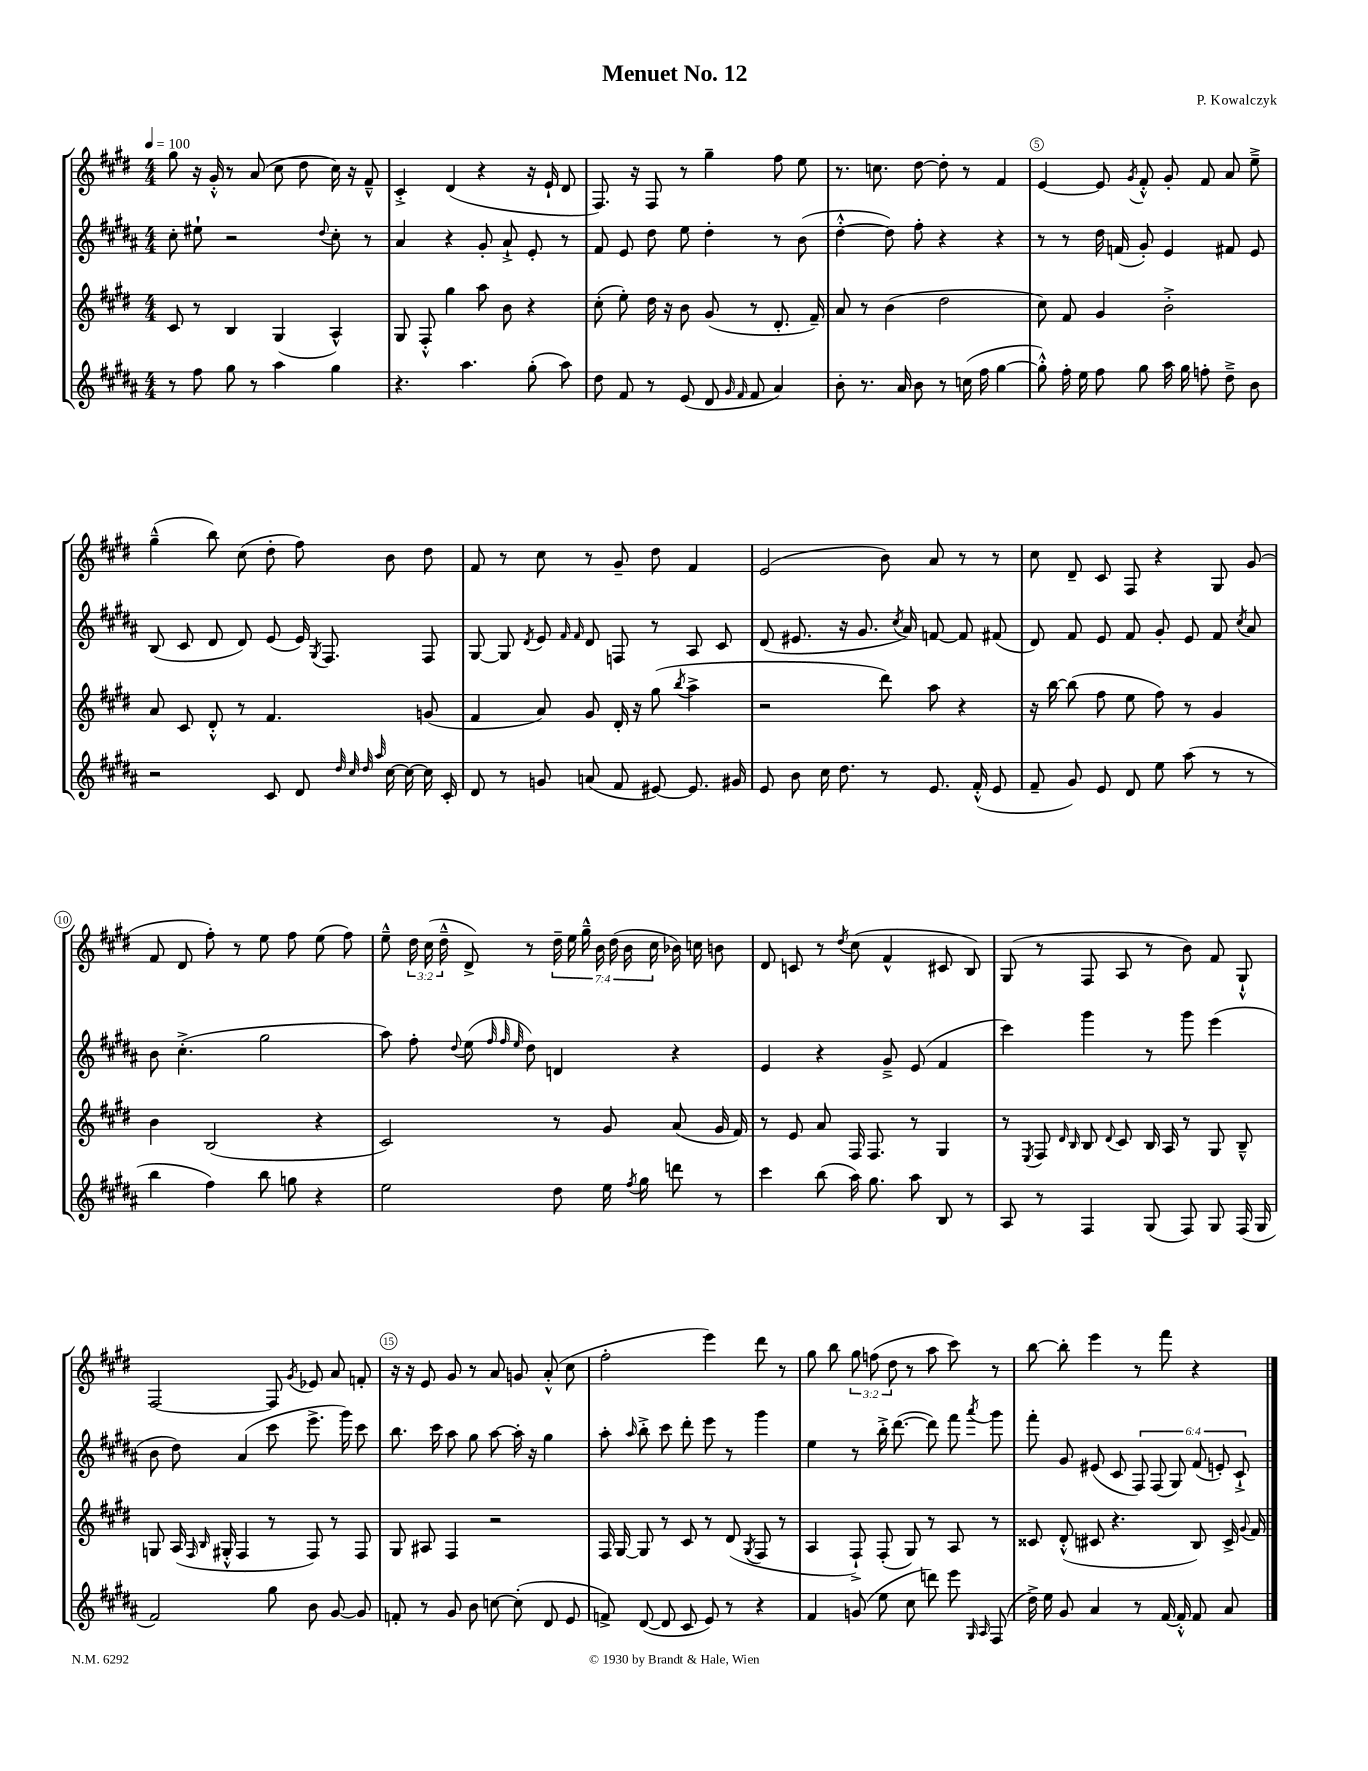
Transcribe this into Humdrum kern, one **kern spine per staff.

**kern	**kern	**kern	**kern
*staff4	*staff3	*staff2	*staff1
*clefG2	*clefG2	*clefG2	*clefG2
*k[f#c#g#d#a#]	*k[f#c#g#d#]	*k[f#c#g#d#a#]	*k[f#c#g#d#]
*M4/4	*M4/4	*M4/4	*M4/4
*MM100	*MM100	*MM100	*MM100
8r	8c#	8cc#'	8gg#
8ff#	8r	8ee#`	16r
.	.	.	16g#'^^
8gg#	4B	2r	8r
8r	.	.	(8a
4aa#	(4G#	.	8cc#
.	.	.	8dd#
.	.	8qqdd#	.
4gg#	4A^^)	8cc#'	16cc#)
.	.	.	16r
.	.	8r	8f#~^^
=	=	=	=
4.r	8G#	4a#	4c#'^
.	8F#'^^	.	.
.	4gg#	4r	(4d#
4.aa#	.	.	.
.	8aa	8g#'	4r
.	8b	8a#`^	.
(8gg#'	4r	8e'	16r
.	.	.	16e`
8aa#)	.	8r	8d#
=	=	=	=
8dd#	(8cc#'	8f#	8.F#)
8f#	8ee')	8e	.
.	.	.	16r
8r	16dd#	8dd#	8F#
.	16r	.	.
(8e	8b	8ee	8r
8d#	(8g#	4dd#'	4gg#~
16qqg#	.	.	.
16qqf#	.	.	.
8f#	8r	.	.
4a#)	8.d#'	8r	8ff#
.	.	(8b	8ee
.	16f#~)	.	.
=	=	=	=
8b'	8a	[4dd#'^^	8.r
8.r	8r	.	.
.	.	.	8.cc
.	(4b	8dd#])	.
16a#	.	.	.
8b	.	8ff#'	[8dd#
8r	2dd#	4r	8dd#']
(16cc	.	.	8r
16ff#	.	.	.
[4gg#	.	4r	4f#
=	=	=	=
8gg#'^^])	8cc#)	8r	[4e
16ff#'	8f#	8r	.
16ee	.	.	.
8ff#	4g#	16dd#	8e]
.	.	(16f	.
.	.	.	8qg#
8gg#	.	8g#')	8f#'^^
16aa#	2b'^	4e	8g#'
16gg#	.	.	.
8ff'	.	.	8f#
8dd#~^	.	8f#	8a
8b	.	8e	8ee~^
=	=	=	=
2r	8a	(8B	(4gg#~^^
.	8c#	8c#	.
.	8d#'^^	8d#	8bb)
.	8r	8d#)	(8cc#
8c#	4.f#	(8e	8dd#'
8d#	.	16e)	8ff#)
.	.	8qG#	.
.	.	8.F#	.
32qqdd#	.	.	.
32qqcc#	.	.	.
32qqdd#	.	.	.
32qqaa#	.	.	.
[16cc#	.	.	8b
16cc#_	.	.	.
16cc#]	(8g	8F#	8dd#
16c#'	.	.	.
=	=	=	=
8d#	4f#	[8G#	8f#
8r	.	8G#]	8r
.	.	8qd#	.
8g	8a)	8e	8cc#
.	.	16qqf#	.
.	.	16qqf#	.
(8a	8g#	8d#	8r
8f#	16d#'	8F	8g#~
.	16r	.	.
[8e#)	(8gg#	8r	8dd#
.	8qbb	.	.
8.e#]	4aa^	8A#	4f#
.	.	8c#	.
16g#	.	.	.
=	=	=	=
8e	2r	(8d#	(2e
8b	.	8.e#	.
16cc#	.	.	.
8.dd#	.	16r	.
.	.	8.g#	.
8r	8ddd#)	.	8b)
.	.	8qcc#	.
.	.	16a#)	.
8.e	8aa	[8f	8a
.	4r	8f]	8r
(16f#'^^	.	.	.
8e	.	(8f#	8r
=	=	=	=
8f#~	16r	8d#)	8cc#
.	[16bb	.	.
8g#)	(8bb]	8f#	8d#~
8e	8ff#	8e	8c#
8d#	8ee	8f#	8F#
8ee	8ff#)	8g#'	4r
(8aa#	8r	8e	.
8r	4g#	8f#	8G#
.	.	8qcc#	.
8r	.	8a#	(8g#
=	=	=	=
4bb	4b	8b	8f#
.	.	(4.cc#'^	8d#
4ff#)	(2B	.	8ff#')
.	.	.	8r
8bb	.	2gg#	8ee
8gg	.	.	8ff#
4r	4r	.	(8ee
.	.	.	8ff#)
=	=	=	=
2ee	2c#)	8aa#)	8ee~^^
.	.	8ff#'	24dd#
.	.	.	(24cc#
.	.	.	24dd#~^^
.	.	8qqdd#	.
.	.	(8ee	8d#^)
.	.	32qqff#	.
.	.	32qqff#	.
.	.	32qqee	.
.	.	8dd#)	8r
8dd#	8r	4d	28dd#~
.	.	.	28ee
.	.	.	28gg#~^^
.	.	.	28b
16ee	8g#	.	.
.	.	.	(28dd#
.	.	.	28b
8qff#	.	.	.
16gg#	.	.	.
.	.	.	28cc#
8ddd	(8a	4r	16b-)
.	.	.	16cc
8r	16g#	.	8b
.	16f#)	.	.
=	=	=	=
4ccc#	8r	4e	8d#
.	8e	.	8c
(8bb	8a	4r	8r
.	.	.	8qdd#
16aa#)	16F#	.	(8cc#
8.gg#	8.F#	.	.
.	.	8g#~^	4f#^^
8aa#	8r	(8e	.
8B	4G#	4f#	8c#
8r	.	.	8B)
=	=	=	=
8A#	8r	4ccc#)	(8G#
.	8qE	.	.
8r	8F#	.	8r
.	16qqd#	.	.
.	16qqB	.	.
4F#	8B	4ggg#	8F#
.	8qqd#	.	.
.	8c#	.	8A
(8G#	16B	8r	8r
.	16A	.	.
8F#)	8r	8ggg#	8b)
8G#	8G#	(4eee	8f#
(16F#	8B~^^	.	8G#`^^
16G#	.	.	.
=	=	=	=
2f#)	8G	8b	[2F#
.	(16A	8dd#)	.
.	16qqF#	.	.
.	16qqB	.	.
.	16G#'^^	.	.
.	4F#	(4a#	.
8gg#	8r	8ccc#	8F#]
.	.	.	8qg#
8b	8F#)	8.eee^	8e-
[8g#	8r	.	8a
.	.	16ggg#)	.
8g#]	8F#	8ccc#	8f'
=	=	=	=
8f'	8G#	8.bb	16r
.	.	.	16r
8r	8A#	.	8e
.	.	16ccc#	.
8g#	4F#	8aa#	8g#
8b	.	8gg#	8r
[8cc	2r	[8aa#	8a
(8cc']	.	16aa#']	8g
.	.	16r	.
8d#	.	4gg#	(8a'^^
8e	.	.	8cc#
=	=	=	=
8f^)	16F#	8aa#'	2ff#'
.	[16G#	.	.
.	.	16qqaa#	.
([8d#	8G#]	8bb'^	.
8d#]	8r	8ccc#	.
8c#	8c#	8ddd#'	.
8e)	8r	8eee	4eee)
8r	(8d#	8r	.
.	8qG#	.	.
4r	8F#	4ggg#	8ddd#
.	8r	.	8r
=	=	=	=
4f#	4A	4ee	8gg#
.	.	.	8bb
(8g	8F#`^)	8r	12gg#
.	.	.	(12ff
8ee	(8F#'	16bb'^	.
.	.	.	12dd#
.	.	([8.ddd#	.
8cc#	8G#)	.	8r
8ddd)	8r	8ddd#])	8aa
8eee	8A	8fff#	8ccc#)
16qqG#	.	.	.
16qqA#	.	8qaaa#	.
(8F#	8r	8ggg#	8r
=	=	=	=
16dd#^)	8c##	8fff#'	[8bb
16ee	.	.	.
8g#	(8d#'^^	8g#	8bb']
4a#	8c#	(8e#	4eee
.	4.r	8c#	.
8r	.	12F#)	8r
.	.	(12F#	.
[16f#	.	.	8fff#
.	.	12G#)	.
16f#'^^]	.	.	.
8f#	8B)	(12f#	4r
.	.	12e')	.
8a#	16c#^	.	.
.	.	12c#`^	.
.	8qqg#	.	.
.	16f#	.	.
==	==	==	==
*-	*-	*-	*-
